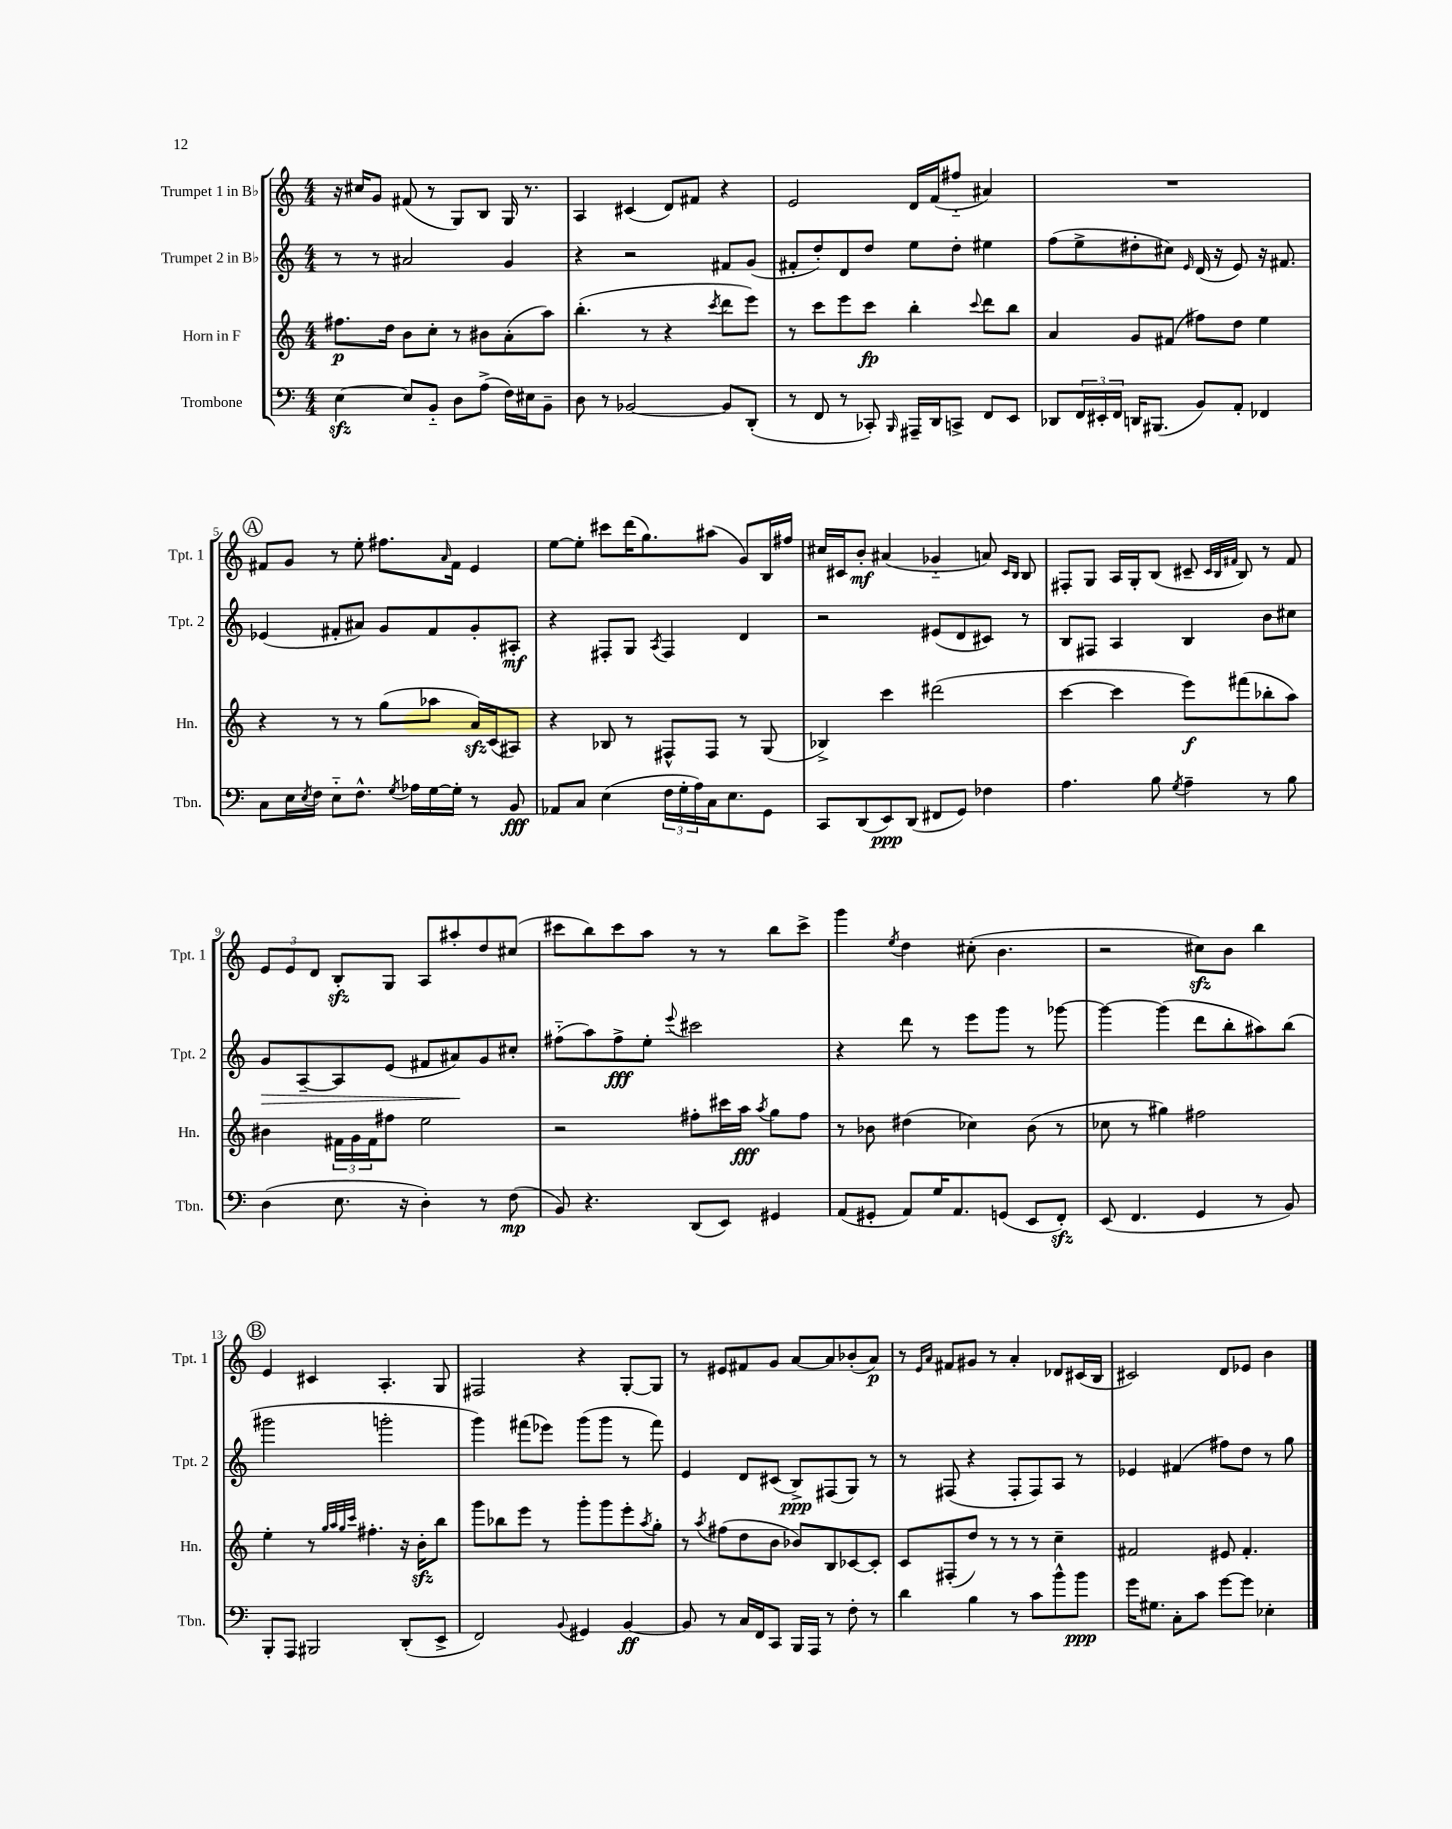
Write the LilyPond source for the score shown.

<<
\new StaffGroup <<
\new Staff = "s0" \with { instrumentName = "Trumpet 1 in Bb" shortInstrumentName = "Tpt. 1" } {
    \clef treble \key c \major \numericTimeSignature \time 4/4
    r16 cis''16 g'8 fis'8( r8 g8) b8 g16 r8. |
    a4 cis'4( d'8) fis'8 r4 |
    e'2 d'16 f'16( fis''8-_ ais'4) |
    R1 |
    \mark \markup { \circle "A" } fis'8 g'8 r8 e''8-. fis''8. \grace { a'16 } fis'16 e'4 |
    e''8~ e''8-. cis'''8 d'''16( g''8.) ais''8( g'8) b16 fis''16 |
    cis''16 cis'16 b'8-.\mf ais'4( ges'4-_ a'8) \grace { cis'16 b16 } b8 |
    fis8-. g8 a16 g16-. b8( cis'8-- \grace { cis'32 b32 fis'32 } b8) r8 fis'8 |
    \tuplet 3/2 { e'8 e'8 d'8 } b8-.\sfz g8 a8 ais''8-. d''8 cis''8( |
    cis'''8 b''8) cis'''8 a''8 r8 r8 b''8 cis'''8-> |
    g'''4 \acciaccatura { e''8 } d''4 cis''8-.( b'4. |
    r2 cis''8\sfz) b'8 b''4 |
    \mark \markup { \circle "B" } e'4 cis'4 a4.-. g8 |
    fis2 r4 g8~-. g8 |
    r8 eis'8 fis'8 g'8 a'8~ a'8 bes'8-.( a'8\p) |
    r8 \grace { e'16 a'16 } fis'8 gis'8 r8 a'4-. des'8 cis'16( b16 |
    cis'2) d'8 ees'8 b'4 \bar "|." |
}
\new Staff = "s1" \with { instrumentName = "Trumpet 2 in Bb" shortInstrumentName = "Tpt. 2" } {
    \clef treble \key c \major \numericTimeSignature \time 4/4
    r8 r8 ais'2 g'4 |
    r4 r2 fis'8 g'8( |
    fis'8-. d''8-.) d'8 d''8 e''8 d''8-. eis''4 |
    f''8( e''8-> dis''8-. cis''8) \grace { e'16 } d'16( r16 e'8) r16 fis'8. |
    \mark \markup { \circle "A" } ees'4( fis'8-. ais'8) g'8 fis'8 g'8-. ais8-.\mf |
    r4 fis8-. g8 \acciaccatura { a8 } fis4 d'4 |
    r2 eis'8( d'8 cis'8) r8 |
    b8 fis8 a4 b4 b'8 cis''8 |
    g'8\> a8~-- a8 e'8( fis'8 ais'8\!) g'8 cis''8-. |
    fis''8-_( a''8) fis''8->\fff e''8-. \appoggiatura { e'''8 } cis'''2 |
    r4 d'''8 r8 e'''8 g'''8 r8 ges'''8~ |
    ges'''4~ ges'''4( d'''8 b''8-. ais''8) b''8( |
    \mark \markup { \circle "B" } gis'''2 g'''2-. |
    g'''4) fis'''8( ees'''8) g'''8( g'''8 r8 fis'''8) |
    e'4 d'8 cis'8( b8->\ppp) fis8( g8) r8 |
    r8 fis8( r4 fis8-. fis8) a8 r8 |
    ees'4 fis'4( fis''8) d''8 r8 g''8 \bar "|." |
}
\new Staff = "s2" \with { instrumentName = "Horn in F" shortInstrumentName = "Hn." } {
    \clef treble \key c \major \numericTimeSignature \time 4/4
    fis''8.\p d''16 b'8 c''8-. r8 bis'8 a'8-.( a''8) |
    b''4.-.( r8 r4 \acciaccatura { c'''8 } d'''8 e'''8) |
    r8 c'''8 e'''8 c'''8\fp b''4-. \appoggiatura { c'''8 } d'''8 b''8 |
    a'4 g'8 fis'8( fis''8) d''8 e''4 |
    \mark \markup { \circle "A" } r4 r8 r8 g''8( aes''8 a'16\sfz) c'16( ais8) |
    r4 bes8 r8 fis8-^ fis8 r8 g8( |
    bes4->) c'''4 dis'''2( |
    c'''4~ c'''4 e'''8\f) fis'''8( bes''8-. a''8) |
    bis'4 \tuplet 3/2 { fis'16 g'16 fis'16 } fis''8 e''2 |
    r2 fis''8-. cis'''16 a''16\fff \acciaccatura { a''8 } g''8 fis''8 |
    r8 bes'8 dis''4( ces''4) bes'8( r8 |
    ces''8 r8 gis''4) fis''2 |
    \mark \markup { \circle "B" } e''4-. r8 \grace { g''32 a''32 g''32 c'''32 } fis''4.-. r16 b'16-.\sfz b''8 |
    g'''8 bes''8 e'''8 r8 g'''8-. g'''8 e'''8-. \acciaccatura { a''8 } g''8-. |
    r8 \acciaccatura { a''8 } fis''8( d''8 b'8 bes'8) b8 ces'8~ ces'8-. |
    c'8 fis8-.( d''8) r8 r8 r8 c''4-- |
    fis'2 eis'8 fis'4.-. \bar "|." |
}
\new Staff = "s3" \with { instrumentName = "Trombone" shortInstrumentName = "Tbn." } {
    \clef bass \key c \major \numericTimeSignature \time 4/4
    e4~\sfz e8 b,8-_ d8 a8->( f16) eis16 b,8-- |
    d8 r8 bes,2~ bes,8 d,8-.( |
    r8 f,8 r8 ces,8-.) \grace { b,,16 } ais,,16-- d,16 c,8-> f,8 e,8 |
    des,8 \tuplet 3/2 { f,16 eis,16-. f,16 } d,16 bis,,8.( b,8) a,8-. fes,4 |
    \mark \markup { \circle "A" } c8 e16 \acciaccatura { e8 } f16 e8-_ f8.-^ \acciaccatura { g8 } aes16 g16~ g16-. r8 b,8\fff |
    aes,8 c8 e4( \tuplet 3/2 { f16 g16-. a16) } c16 e8. g,8 |
    c,8 d,8( e,8\ppp) d,8( fis,8 g,8) fes4 |
    a4. b8 \acciaccatura { g8 } a4-- r8 b8 |
    d4( e8. r16 d4-.) r8 f8\mp( |
    b,8) r4. d,8( e,8) gis,4 |
    a,8( gis,8-. a,8) g16 a,8. g,8( e,8 f,8-.\sfz) |
    e,8( f,4. g,4 r8 b,8) |
    \mark \markup { \circle "B" } b,,8-. a,,8 bis,,2 d,8-.( e,8-> |
    f,2) \appoggiatura { b,8 } gis,4 b,4~\ff |
    b,8 r8 c16 f,16 c,8 b,,16 a,,16 r8 f8-. r8 |
    d'4 b4 r8 c'8 b'8-^ b'8\ppp |
    g'16 gis8. c8-. c'8 g'8~ g'8 ees4-. \bar "|." |
}
>>
>>
